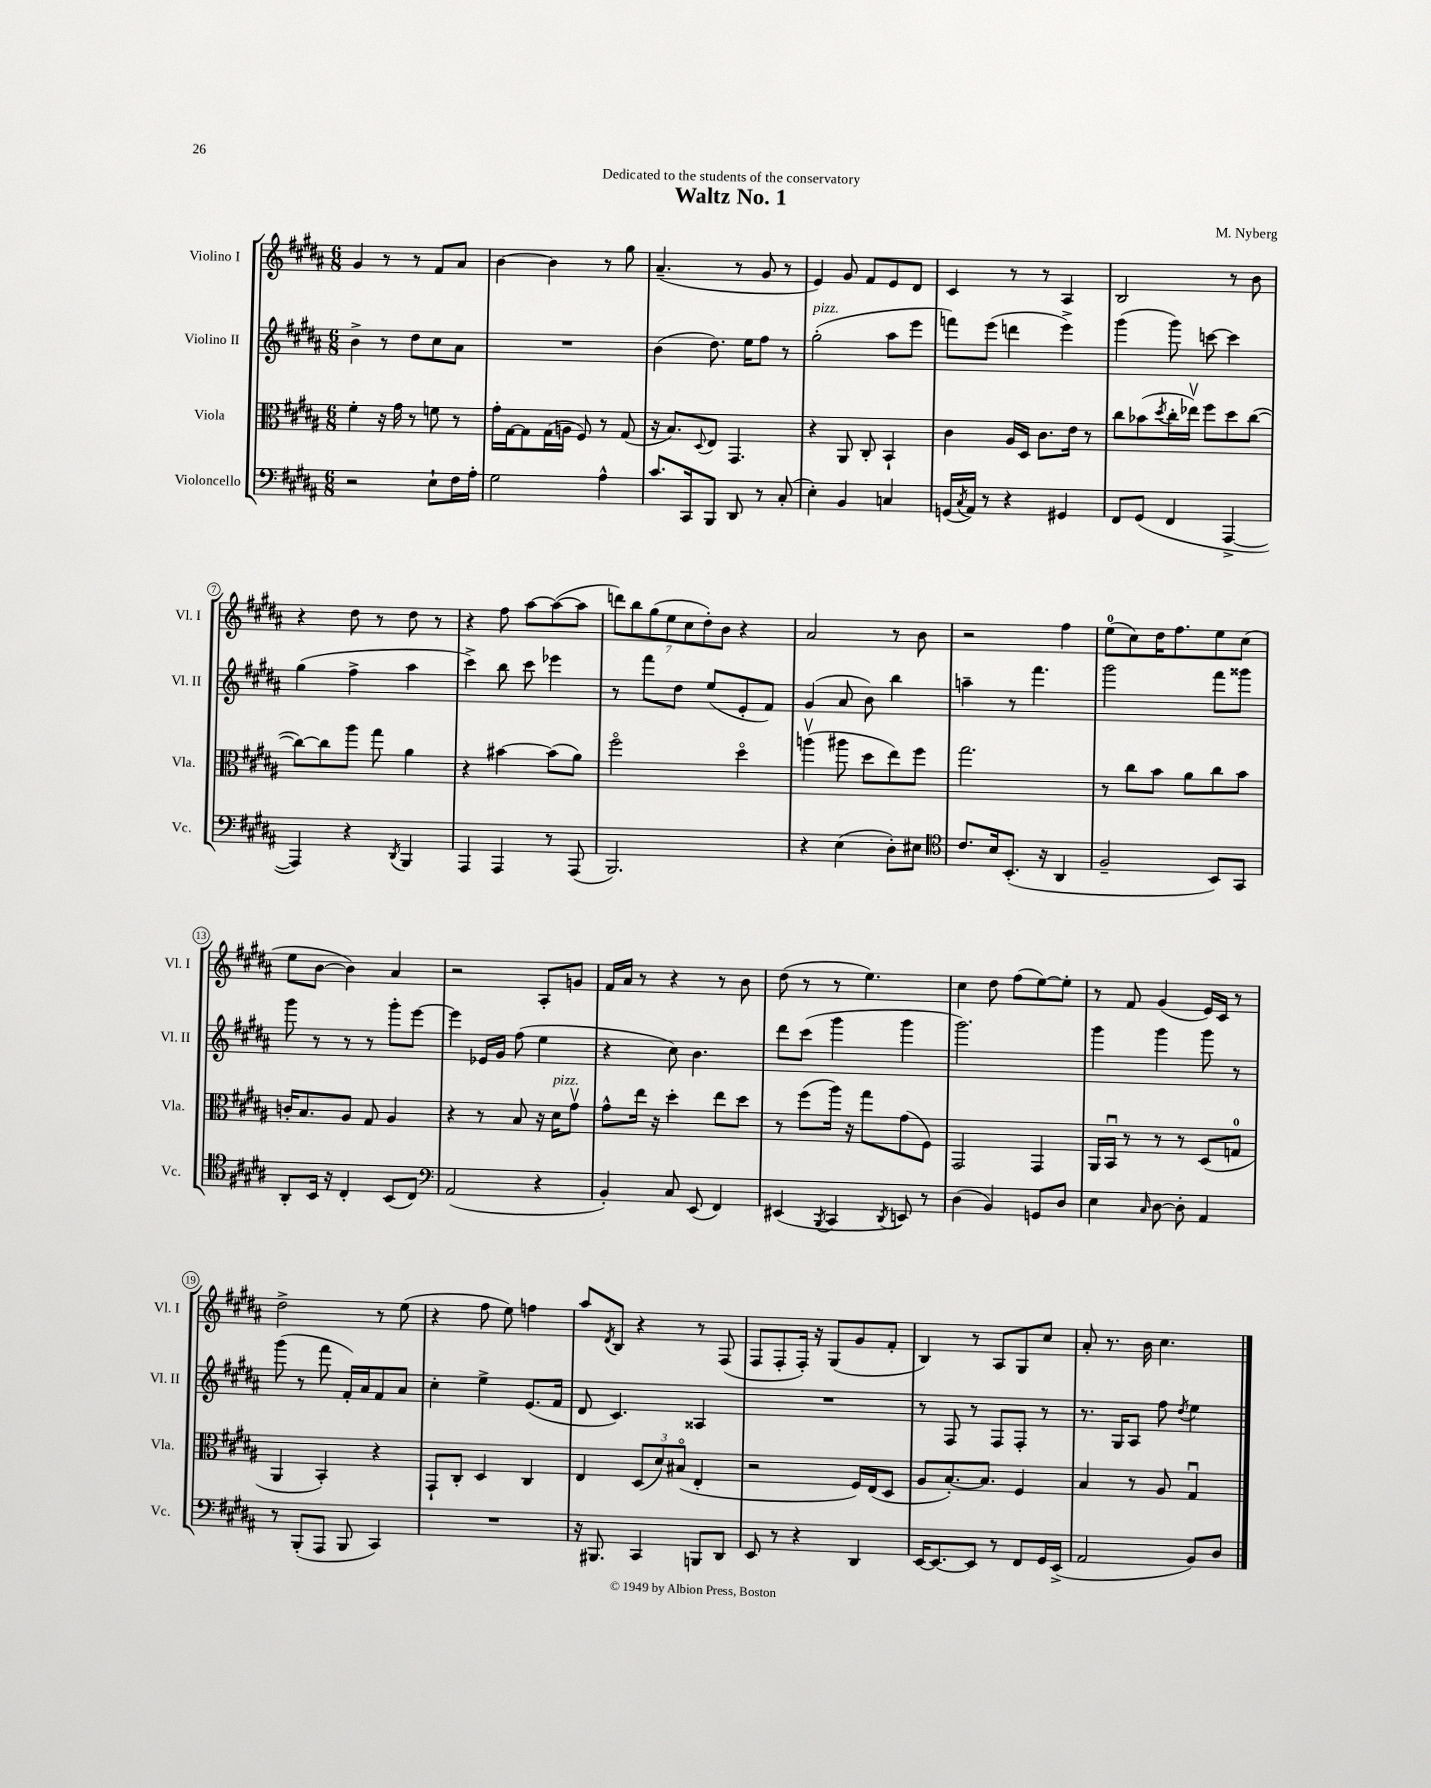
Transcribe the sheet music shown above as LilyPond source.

\header { title = "Waltz No. 1" composer = "M. Nyberg" dedication = "Dedicated to the students of the conservatory" }
<<
\new StaffGroup <<
\new Staff = "s0" \with { instrumentName = "Violino I" shortInstrumentName = "Vl. I" } {
    \clef treble \key b \major \numericTimeSignature \time 6/8
    gis'4 r8 r8 fis'8 ais'8 |
    b'4~ b'4 r8 gis''8 |
    ais'4.--( r8 gis'8 r8 |
    e'4) gis'8 fis'8 e'8 dis'8 |
    cis'4 r8 r8 ais4 |
    b2 r8 b'8 |
    r4 dis''8 r8 dis''8 r8 |
    r4 fis''8 ais''8~ ais''8~( ais''8 |
    \tuplet 7/4 { d'''8) b''8 gis''8( e''8 cis''8 dis''8-.) b'8 } r4 |
    ais'2 r8 b'8 |
    r2 fis''4 |
    e''8-0( cis''8) dis''16 fis''8. e''8 cis''8( |
    e''8 b'8~ b'4) ais'4 |
    r2 ais8-. g'8 |
    fis'16 ais'16 r8 r4 r8 b'8 |
    dis''8( r8 r8 e''4.) |
    cis''4 dis''8 fis''8( e''8~) e''8-. |
    r8 fis'8 gis'4( e'16) cis'16 r8 |
    dis''2-> r8 e''8( |
    r4 fis''8 e''8) f''4 |
    ais''8 \acciaccatura { dis'8 } b8 r4 r8 fis8( |
    fis8 fis8-. fis16-.) r16 gis8( gis'8 fis'8-. |
    b4) r8 ais8 gis8 cis''8 |
    ais'8-. r8. b'16 cis''4. \bar "|." |
}
\new Staff = "s1" \with { instrumentName = "Violino II" shortInstrumentName = "Vl. II" } {
    \clef treble \key b \major \numericTimeSignature \time 6/8
    b'4-> r8 dis''8 cis''8 ais'8 |
    R2. |
    b'4( dis''8.) e''16 fis''8 r8 |
    gis''2-.^\markup { \italic "pizz." }( ais''8 e'''8 |
    f'''8) e'''8( d'''4 e'''4->) |
    gis'''4( gis'''8) c'''8~ c'''4 |
    gis''4( fis''4-> ais''4 |
    cis'''4->) b''8 cis'''8 ees'''4 |
    r8 fis'''8 dis''8 e''8( e'8-. fis'8) |
    gis'4( ais'8 b'8) b''4 |
    a''4-- r8 fis'''4. |
    gis'''2 fis'''8 gisis'''8 |
    gis'''8 r8 r8 r8 gis'''8-. e'''8~ |
    e'''4 ees'16 gis'16 fis''8( e''4 |
    r4 cis''8) b'4. |
    dis'''8 cis'''8( gis'''4 gis'''4 |
    gis'''2.) |
    gis'''4 gis'''4 gis'''8 r8 |
    gis'''8( r8 fis'''8 fis'16-.) ais'16 fis'8 ais'8 |
    cis''4-. e''4-> e'8.( fis'16 |
    dis'8 cis'4.) aisis4 |
    R2. |
    r8 fis8 r8 fis8 fis8-. r8 |
    r8. gis16 ais8 fis''8 \acciaccatura { dis''8 } e''4 \bar "|." |
}
\new Staff = "s2" \with { instrumentName = "Viola" shortInstrumentName = "Vla." } {
    \clef alto \key b \major \numericTimeSignature \time 6/8
    fis'4-. r16 gis'16 r8 f'8 r8 |
    gis'16-. gis16~ gis8 gis16( a16 fis8) r8 gis8( |
    r16 b8.) \appoggiatura { dis8 } e8 gis,4. |
    r4 ais,8 cis8-. b,4-! |
    cis'4 ais16 dis16 cis'8. e'16 r8 |
    cis''8 bes'8( \acciaccatura { dis''8 } cis''16-. ees''16\upbow) fis''8 dis''8 cis''8~( |
    cis''8~) cis''8 ais''8 gis''8 ais'4 |
    r4 bis'4~ bis'8( ais'8) |
    fis''2\flageolet dis''4\flageolet |
    a''4\upbow( ais''8 dis''8 e''8) fis''8 |
    gis''2. |
    r8 cis''8 b'8 ais'8 cis''8 b'8 |
    c'16-. b8. ais8 gis8 ais4 |
    r4 r8 b8 r16 dis'16^\markup { \italic "pizz." } gis'8\upbow |
    gis'8-^ e''16 r16 dis''4-. e''8 dis''8 |
    r8 fis''8( ais''16) r16 gis''8 gis'8( fis8) |
    gis,2 gis,4 |
    ais,16 b,16\downbow r8 r8 r8 dis8( g8-0 |
    ais,4 b,4-.) r4 |
    gis,8-! cis8-. dis4 cis4 |
    e4 \tuplet 3/2 { dis8( dis'8) bis8\flageolet( } e4-. |
    r2 fis16) e16( dis8 |
    ais8 b8.~-.) b8. fis4 |
    b4 r8 ais8 gis4\downbow \bar "|." |
}
\new Staff = "s3" \with { instrumentName = "Violoncello" shortInstrumentName = "Vc." } {
    \clef bass \key b \major \numericTimeSignature \time 6/8
    r2 e8-! fis16 ais16-. |
    gis2 ais4-^ |
    cis'8. cis,16 b,,8 dis,8 r8 cis8-.( |
    e4-.) b,4 c4 |
    g,16( \acciaccatura { cis8 } ais,16) r8 r4 gis,4 |
    fis,8 gis,8( fis,4 ais,,4~-> |
    ais,,4) r4 \acciaccatura { dis,8 } b,,4 |
    ais,,4 ais,,4 r8 ais,,8( |
    b,,2.) |
    r4 e4( dis8-.) eis8 |
    \clef tenor cis'8. b16 b,8.-.( r16 ais,4 |
    fis2-- b,8) gis,8 |
    ais,8-. b,16 r16 cis4-. b,8( cis8) |
    \clef bass ais,2( r4 |
    b,4-.) cis8 e,8( fis,4) |
    eis,4( \acciaccatura { b,,8 } cis,4 \acciaccatura { dis,8 } e,8) r8 |
    dis4( b,4) g,8 dis8 |
    e4 \grace { cis16 } dis8~ dis8-. ais,4 |
    r8 b,,8-.( ais,,8 b,,8 cis,4) |
    R2. |
    r16 bis,,8. cis,4 b,,8 dis,8 |
    e,8 r8 r4 dis,4 |
    e,16~ e,8.~ e,8 r8 fis,8 gis,16 e,16->( |
    ais,2 b,8) dis8 \bar "|." |
}
>>
>>
\layout { \context { \Score \override BarNumber.stencil = #(make-stencil-circler 0.1 0.3 ly:text-interface::print) } }
